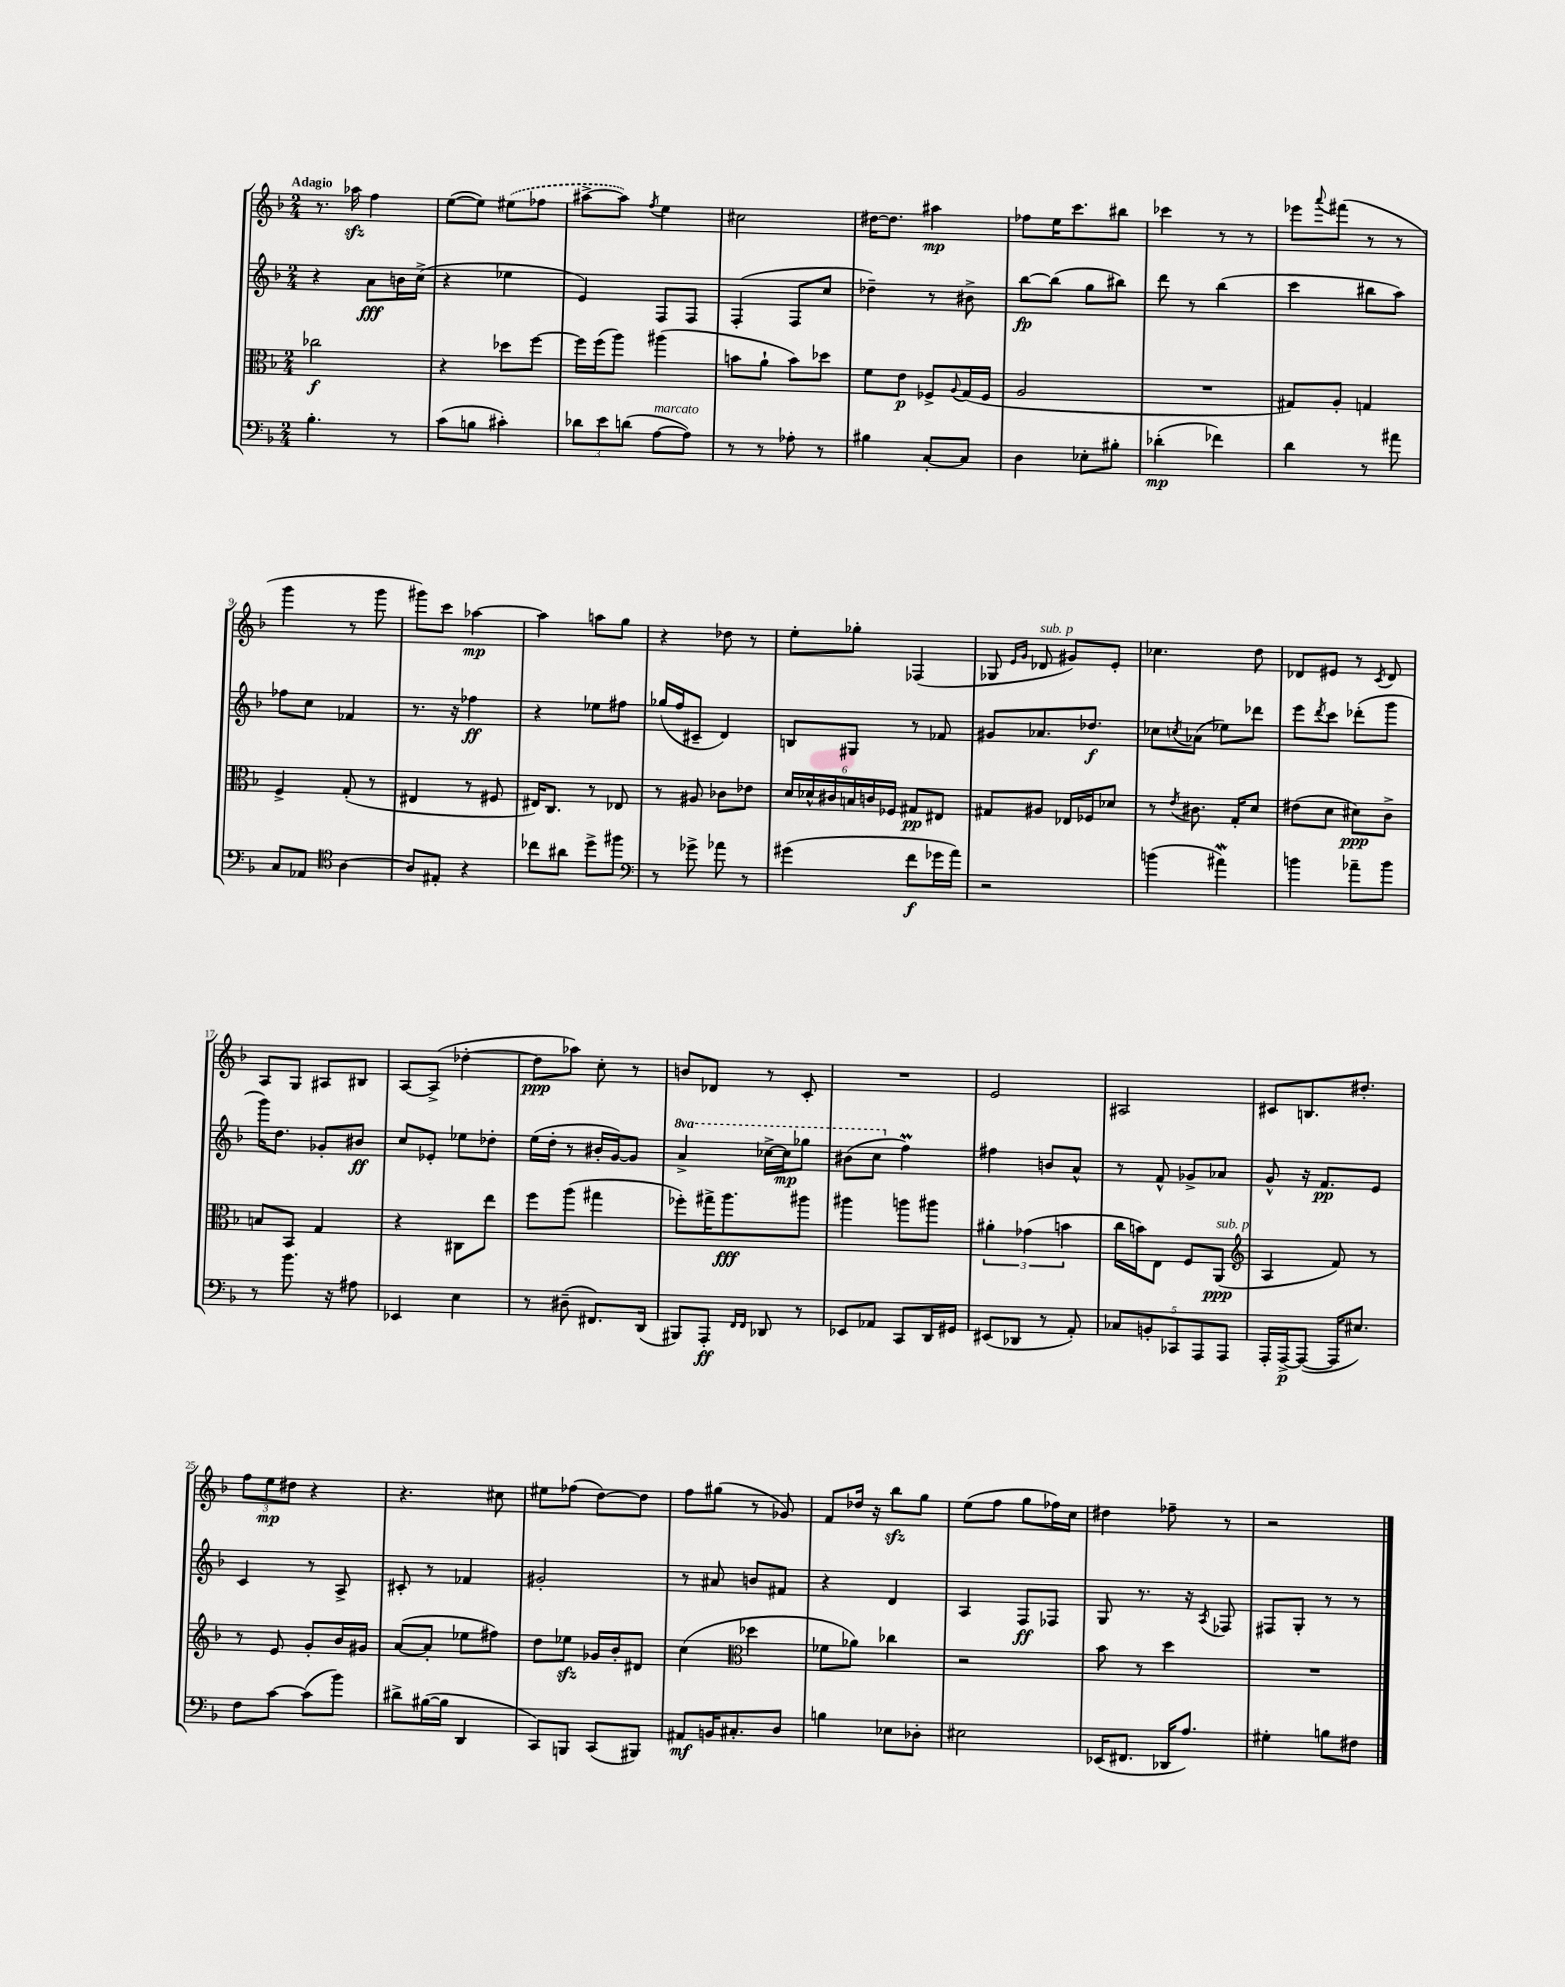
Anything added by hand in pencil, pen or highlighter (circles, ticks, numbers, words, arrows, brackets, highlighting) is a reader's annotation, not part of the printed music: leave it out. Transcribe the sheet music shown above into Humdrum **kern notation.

**kern	**dynam	**kern	**dynam	**kern	**dynam	**kern	**dynam
*part4	*part4	*part3	*part3	*part2	*part2	*part1	*part1
*staff4	*staff4	*staff3	*staff3	*staff2	*staff2	*staff1	*staff1
*clefF4	*	*clefC3	*	*clefG2	*	*clefG2	*
*k[b-]	*	*k[b-]	*	*k[b-]	*	*k[b-]	*
*M2/4	*	*M2/4	*	*M2/4	*	*M2/4	*
=1	=1	=1	=1	=1	=1	=1	=1
!	!	!	!	!	!	!LO:TX:a:B:t=Adagio	!
4.B-'\	.	2cc-X\	f	4r	.	8.r	.
.	.	.	.	.	.	16aa-Xzz\	.
.	.	.	.	8a\L	fff	4ff\	.
8r	.	.	.	16bn\L	.	.	.
.	.	.	.	(16cc^\JJ	.	.	.
=2	=2	=2	=2	=2	=2	=2	=2
(8c\L	.	4r	.	4r	.	([8ee\L	.
8Bn\J	.	.	.	.	.	8ee\J])	.
4c#X'\)	.	8dd-X\L	.	4ee-X\	.	(8ee#X\L	.
.	.	[8ff\J	.	.	.	8ff-X\J	.
=3	=3	=3	=3	=3	=3	=3	=3
12d-X\L	.	16ff\LL]	.	4e/)	.	[8aa#X^\L	.
.	.	(16ff\J	.	.	.	.	.
12e\	.	.	.	.	.	.	.
.	.	8aa\J)	.	.	.	8aa#\J])	.
(12dn\J	.	.	.	.	.	.	.
.	.	.	.	.	.	8qff/	.
!LO:TX:a:i:t=marcato	!	!	!	!	!	!	!
[8A\L	.	(4aa#X\	.	8F/L	.	4ee\	.
8A\J])	.	.	.	8F/J	.	.	.
=4	=4	=4	=4	=4	=4	=4	=4
8r	.	8bn\L	.	(4F'/	.	2cc#X\	.
8r	.	8a`\J	.	.	.	.	.
8A-X'\	.	8b\L)	.	8F/L	.	.	.
8r	.	8dd-X\J	.	8cc/J	.	.	.
=5	=5	=5	=5	=5	=5	=5	=5
4B#X\	.	8f\L	.	4dd-X~\)	.	[16dd#X\KL	.
.	.	.	.	.	.	8.dd#\J]	.
.	.	8e\J	p	.	.	.	.
[8C'/L	.	8F-X^/L	.	8r	.	4aa#X\	mp
.	.	8qqA/	.	.	.	.	.
8C/J]	.	(16G/L	.	8b#X^\	.	.	.
.	.	16F-/JJ	.	.	.	.	.
=6	=6	=6	=6	=6	=6	=6	=6
4D\	.	2A/	.	[8bb-\L	fp	8ff-X\L	.
.	.	.	.	(8bb-\J]	.	16ee\K	.
.	.	.	.	.	.	8.ccc\	.
8E-X'\L	.	.	.	8gg\L	.	.	.
8B#X'\J	.	.	.	8bb#X\J)	.	8bb#X\J	.
=7	=7	=7	=7	=7	=7	=7	=7
(4d-X'\	mp	2r	.	8ddd\	.	4ccc-X\	.
.	.	.	.	8r	.	.	.
4f-X\)	.	.	.	(4bb-\	.	8r	.
.	.	.	.	.	.	8r	.
=8	=8	=8	=8	=8	=8	=8	=8
4d\	.	8G#X/L)	.	4ccc\	.	8eee-X\L	.
.	.	.	.	.	.	8qqaaa/	.
.	.	8A'/J	.	.	.	(8fff#X\J	.
8r	.	4Gn/	.	8bb#X\L	.	8r	.
8a#X\	.	.	.	8aa\J)	.	8r	.
!!LO:LB:g=z
=9	=9	=9	=9	=9	=9	=9	=9
8C/L	.	4F^/	.	8ff-X\L	.	4ggg\	.
8AA-X/J	.	.	.	8cc\J	.	.	.
*clefC4	*	*	*	*	*	*	*
[4A\	.	(8G'/	.	4f-X/	.	8r	.
.	.	8r	.	.	.	8ggg\	.
=10	=10	=10	=10	=10	=10	=10	=10
8A/L]	.	4E#X/	.	8.r	.	8ggg#X\L)	.
8E#X'/J	.	.	.	.	.	8ccc\J	.
.	.	.	.	16r	.	.	.
4r	.	8r	.	4ff-X\	ff	[4aa-X\	mp
.	.	8F#X/	.	.	.	.	.
=11	=11	=11	=11	=11	=11	=11	=11
8cc-X\L	.	16E#X/KL)	.	4r	.	4aa-\]	.
.	.	8.C/J	.	.	.	.	.
8a#X\J	.	.	.	.	.	.	.
8dd^\L	.	8r	.	8ee-X\L	.	8aan\L	.
8ff#X\J	.	8E-X/	.	8ff#X\J	.	8gg\J	.
=12	=12	=12	=12	=12	=12	=12	=12
*clefF4	*	*	*	*	*	*	*
8r	.	8r	.	(16gg-X/LL	.	4r	.
.	.	.	.	16ff/J	.	.	.
8g-X^\	.	8A#X/	.	8c#X~/J	.	.	.
8a-X\	.	8c-X\L	.	4d/)	.	8dd-X\	.
8r	.	8e-X\J	.	.	.	8r	.
=13	=13	=13	=13	=13	=13	=13	=13
(4g#X\	.	24d/LL	.	8Bn/L	.	8ee'\L	.
.	.	24d-X^^/	.	.	.	.	.
.	.	24c#X/	.	.	.	.	.
.	.	24Bn/	.	8G#X/J	.	8gg-X'\J	.
.	.	24cn/	.	.	.	.	.
.	.	24F-X/JJ	.	.	.	.	.
8f\L	f	8G#X/L	pp	8r	.	(4F-X/	.
16g-X\L	.	8E#X/J	.	8f-X/	.	.	.
16a\JJ)	.	.	.	.	.	.	.
=14	=14	=14	=14	=14	=14	=14	=14
2r	.	8G#X/L	.	8g#X/L	.	8G-X/	.
.	.	.	.	.	.	16qqe/LL	.
.	.	.	.	.	.	16qqg/JJ	.
!	!	!	!	!	!	!LO:TX:a:i:t=sub. p	!
.	.	8A#X/J	.	8.a-X/	.	8d-X/	.
.	.	16E-X/LL	.	.	.	8g#X/L)	.
.	.	16F-X/J	.	8.dd-X/J	f	.	.
.	.	8d-X/J	.	.	.	8e'/J	.
=15	=15	=15	=15	=15	=15	=15	=15
(4bn\	.	8r	.	8cc-X\L	.	4.cc-X\	.
.	.	8qe/	.	8qccn/	.	.	.
.	.	8.c#X\	.	(8a-X\J	.	.	.
4a#XW\)	.	.	.	8ee-X\L)	.	.	.
.	.	16G'/KL	.	.	.	.	.
.	.	8d/J	.	8ddd-X\J	.	8dd\	.
=16	=16	=16	=16	=16	=16	=16	=16
4bn\	.	(8e#X\L	.	8eee\L	.	8d-X/L	.
.	.	.	.	8qddd/	.	.	.
.	.	8d\J	.	8ccc\J	.	8e#X/J	.
8a-X~\L	.	8d#X\L)	ppp	(8ddd-X'\L	.	8r	.
.	.	.	.	.	.	8qc/	.
8b\J	.	8c^\J	.	8ggg\J	.	8d-/	.
!!LO:LB:g=z
=17	=17	=17	=17	=17	=17	=17	=17
8r	.	8Bn/L	.	16ggg\KL)	.	8A/L	.
.	.	.	.	8.dd\J	.	.	.
8.b-\	.	8BB-/J	.	.	.	8G/J	.
.	.	4G/	.	8g-X'/L	.	8A#X/L	.
16r	.	.	.	.	.	.	.
8A#X\	.	.	.	8b#X/J	ff	8B#X/J	.
=18	=18	=18	=18	=18	=18	=18	=18
4EE-X/	.	4r	.	8cc/L	.	[8A/L	.
.	.	.	.	8e-X'/J	.	(8A^/J]	.
4E\	.	8C#X\L	.	8ee-X\L	.	[4dd-X'\	.
.	.	8ee\J	.	8dd-X'\J	.	.	.
=19	=19	=19	=19	=19	=19	=19	=19
8r	.	8ff\L	.	(16ee\LL	.	8dd-\L]	ppp
.	.	.	.	16dd'\JJ	.	.	.
(8D#X~\	.	(8aa\J	.	8r	.	8aa-X\J)	.
8.FF#X/L)	.	4gg#X\	.	16b#X'/LL	.	8cc'\	.
.	.	.	.	[16g/J)	.	.	.
.	.	.	.	8g/J]	.	8r	.
(16DD/Jk	.	.	.	.	.	.	.
=20	=20	=20	=20	=20	=20	=20	=20
*	*	*	*	*8va	*	*	*
8BBB#X/L)	.	8ff-X'\L)	.	4aa^/	.	8bn/L	.
8AAA'/J	ff	16gg#X^\K	.	.	.	8d-X/J	.
.	.	8.aa\	fff	.	.	.	.
16qqFF/LL	.	.	.	.	.	.	.
16qqFF/JJ	.	.	.	.	.	.	.
8DD-X/	.	.	.	[16ccc-X^\LL	.	8r	.
.	.	.	.	16ccc-\J]	mp	.	.
8r	.	8aa#X\J	.	8ggg-X\J	.	8c'/	.
=21	=21	=21	=21	=21	=21	=21	=21
8EE-X/L	.	4aa#X\	.	(8bb#X\L	.	2r	.
8AA-X/J	.	.	.	8ccc\J	.	.	.
*	*	*	*	*X8va	*	*	*
8CC/L	.	8aan\L	.	4ffM\)	.	.	.
16DD/L	.	8aa#X\J	.	.	.	.	.
16GG#X/JJ	.	.	.	.	.	.	.
=22	=22	=22	=22	=22	=22	=22	=22
(8EE#X/L	.	6a#X'\	.	4ff#X\	.	2e/	.
8DD-X/J	.	.	.	.	.	.	.
.	.	(6g-X\	.	.	.	.	.
8r	.	.	.	8bn/L	.	.	.
.	.	6bn\	.	.	.	.	.
8AA'/)	.	.	.	8a^^/J	.	.	.
=23	=23	=23	=23	=23	=23	=23	=23
10C-X/L	.	16cc\LL	.	8r	.	2A#X/	.
.	.	16bn\J)	.	.	.	.	.
10BBn'/	.	.	.	.	.	.	.
.	.	8E\J	.	8f^^/	.	.	.
10CC-X/	.	.	.	.	.	.	.
.	.	8F/L	.	8g-X^/L	.	.	.
10AAA/	.	.	.	.	.	.	.
!	!	!LO:TX:a:i:t=sub. p	!	!	!	!	!
.	.	(8AA/J	ppp	8a-X/J	.	.	.
10AAA/J	.	.	.	.	.	.	.
=24	=24	=24	=24	=24	=24	=24	=24
*	*	*clefG2	*	*	*	*	*
16AAA'/LL	.	4A/	.	8g^^/	.	8c#X/L	.
[16AAA^/J	p	.	.	.	.	.	.
(8AAA/J_	.	.	.	16r	.	8.Bn/	.
.	.	.	.	8.f/L	pp	.	.
16AAA/KL]	.	8f/)	.	.	.	.	.
8.E#X/J)	.	.	.	.	.	8.dd#X'/J	.
.	.	8r	.	8e/J	.	.	.
!!LO:LB:g=z
=25	=25	=25	=25	=25	=25	=25	=25
8F\L	.	8r	.	4c/	.	12ff\L	.
.	.	.	.	.	.	12ee\	mp
[8c\J	.	8e/	.	.	.	.	.
.	.	.	.	.	.	12dd#X\J	.
(8c\L]	.	8g'/L	.	8r	.	4r	.
8b-\J)	.	16b-/L	.	8A^/	.	.	.
.	.	16g#X/JJ	.	.	.	.	.
=26	=26	=26	=26	=26	=26	=26	=26
8d#X^\L	.	([8a/L	.	8c#X'/	.	4.r	.
([16B#X\L	.	8a'/J]	.	8r	.	.	.
16B#\JJ]	.	.	.	.	.	.	.
4DD/	.	8ee-X\L	.	4f-X/	.	.	.
.	.	8ff#X\J)	.	.	.	8cc#X\	.
=27	=27	=27	=27	=27	=27	=27	=27
8CC/L)	.	8dd\L	.	2g#X'/	.	8ee#X\L	.
8BBBn/J	.	8ee-Xzz\J	.	.	.	(8ff-X\J	.
(8CC/L	.	16g-X/LL	.	.	.	[8dd\L)	.
.	.	16b-'/J	.	.	.	.	.
8BBB#X/J)	.	8d#X/J	.	.	.	8dd\J]	.
=28	=28	=28	=28	=28	=28	=28	=28
8AA#X/L	mf	(4cc\	.	8r	.	8ff\L	.
16BBn/K	.	.	.	8a#X/	.	(8gg#X\J	.
8.C#X'/	.	.	.	.	.	.	.
*	*	*clefC3	*	*	*	*	*
.	.	4dd-X\	.	8bn/L	.	8r	.
8D/J	.	.	.	8f#X/J	.	8g-X/)	.
=29	=29	=29	=29	=29	=29	=29	=29
4Bn\	.	8f-X\L	.	4r	.	8f/L	.
.	.	8a-X\J)	.	.	.	16dd-X/Jk	.
.	.	.	.	.	.	16r	.
8E-X\L	.	4cc-X\	.	4d/	.	8bb-zz\L	.
8D-X'\J	.	.	.	.	.	8gg\J	.
=30	=30	=30	=30	=30	=30	=30	=30
2E#X\	.	2r	.	4A/	.	(8ee\L	.
.	.	.	.	.	.	8ff\J	.
.	.	.	.	8F/L	ff	8gg\L	.
.	.	.	.	8F-X/J	.	16ff-X\L)	.
.	.	.	.	.	.	16cc\JJ	.
=31	=31	=31	=31	=31	=31	=31	=31
(16EE-X/KL	.	8b-\	.	8G/	.	4dd#X\	.
8.FF#X/J	.	.	.	.	.	.	.
.	.	8r	.	8.r	.	.	.
16DD-X/KL	.	4dd\	.	.	.	8ff-X~\	.
8.A/J)	.	.	.	16r	.	.	.
.	.	.	.	8qA/	.	.	.
.	.	.	.	8F-X/	.	8r	.
=32	=32	=32	=32	=32	=32	=32	=32
4G#X'\	.	2r	.	8F#X/L	.	2r	.
.	.	.	.	8G'/J	.	.	.
8Bn\L	.	.	.	8r	.	.	.
8F#X\J	.	.	.	8r	.	.	.
==	==	==	==	==	==	==	==
*-	*-	*-	*-	*-	*-	*-	*-
